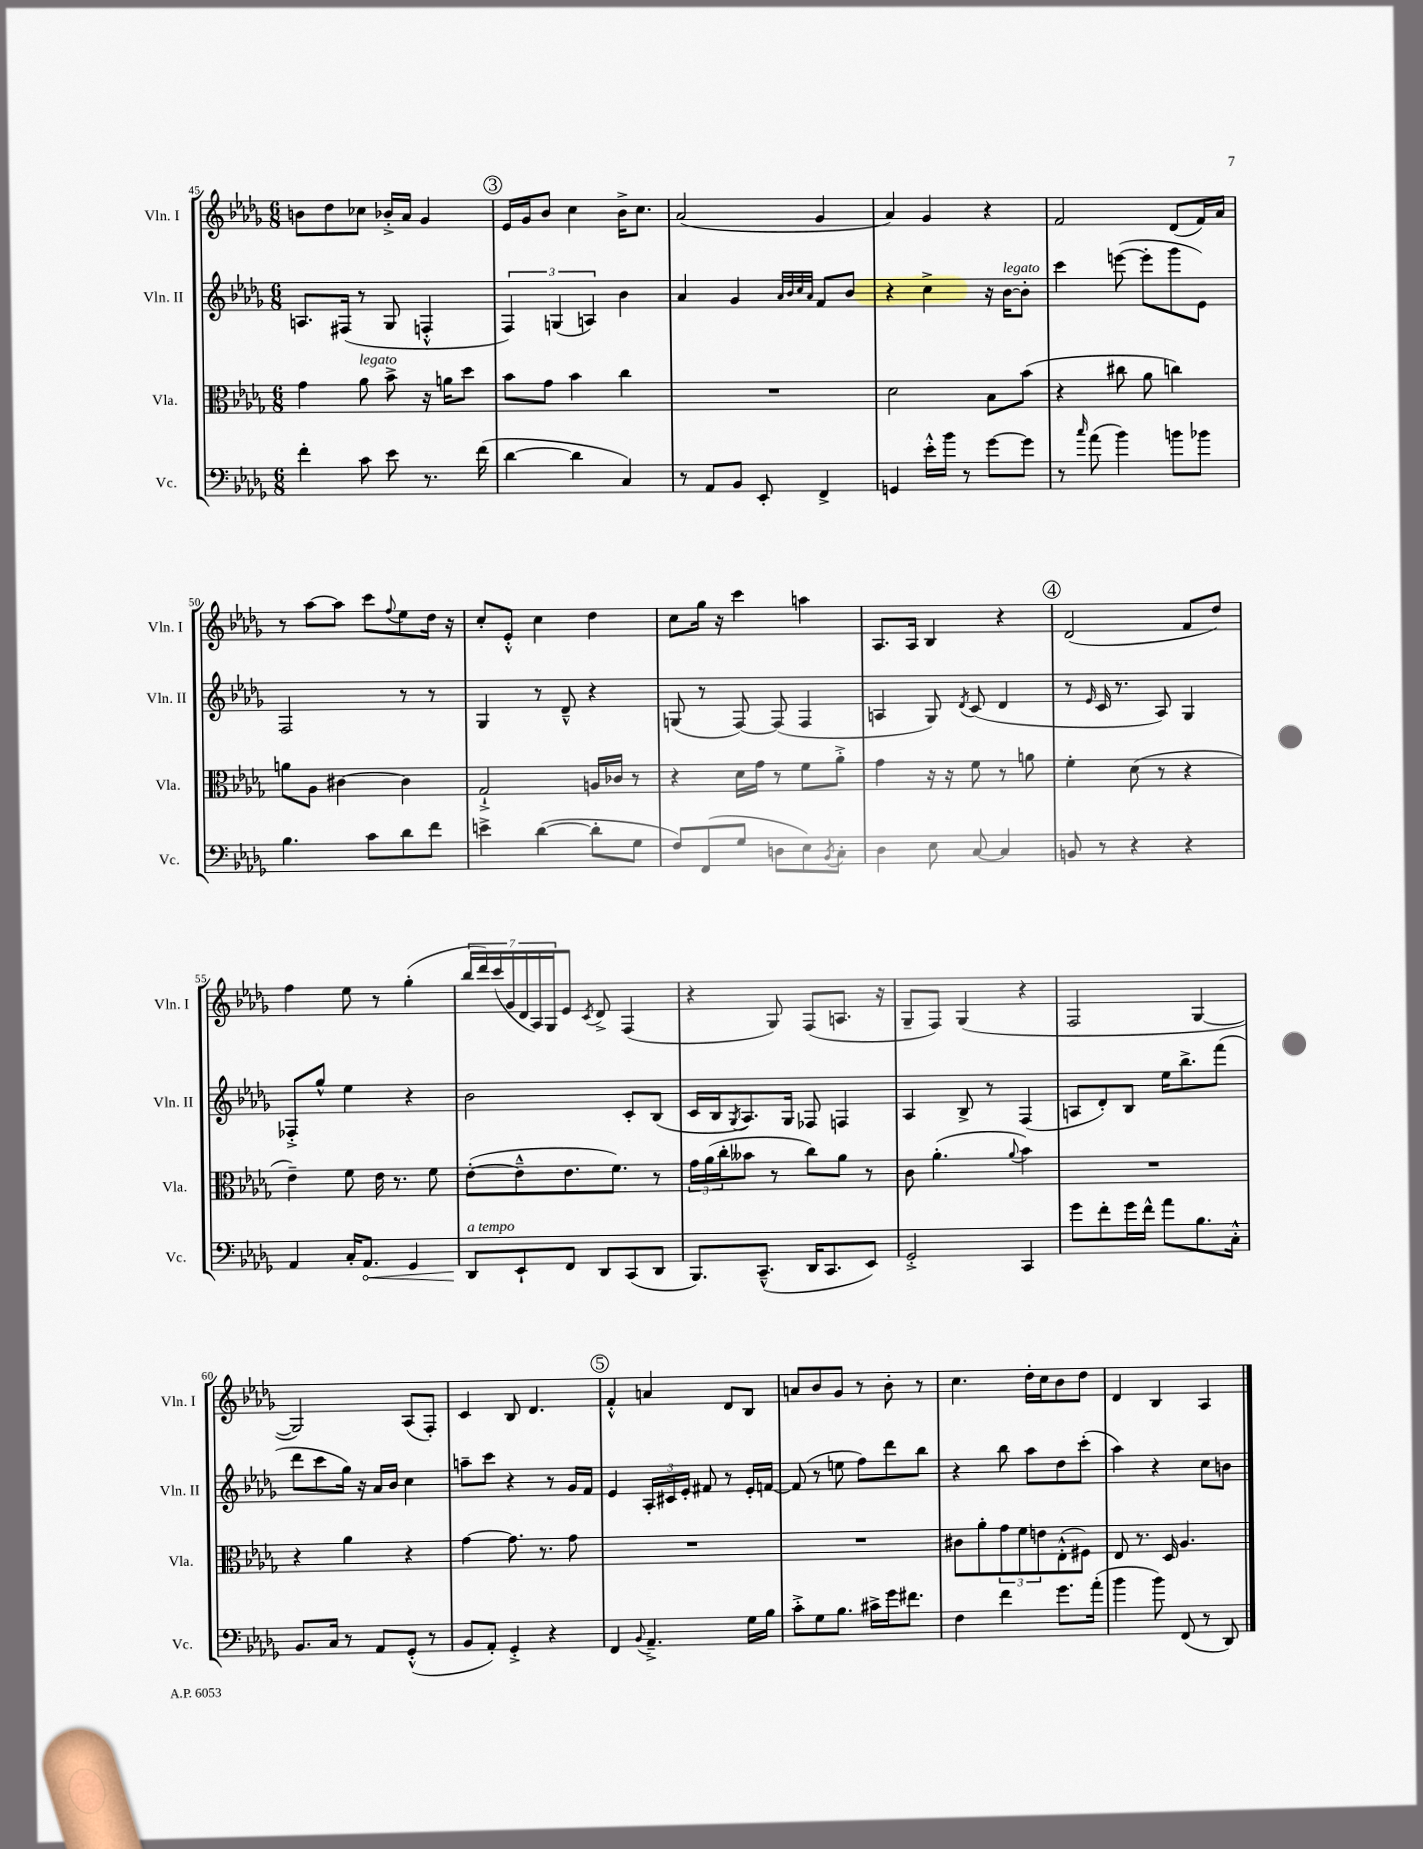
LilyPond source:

<<
\new StaffGroup <<
\new Staff = "s0" \with { instrumentName = "Vln. I" shortInstrumentName = "Vln. I" } {
    \clef treble \key des \major \numericTimeSignature \time 6/8
    b'8 des''8 ces''8 bes'16-.-> aes'16 ges'4 |
    \mark \markup { \circle "3" } ees'16 ges'16 bes'8 c''4 bes'16-> c''8. |
    aes'2( ges'4 |
    aes'4) ges'4 r4 |
    f'2 des'8( f'16) aes'16 |
    r8 aes''8~ aes''8 c'''8 \appoggiatura { f''8 } ees''8 des''16 r16 |
    c''8-. ees'8-.-^ c''4 des''4 |
    c''8 ges''16 r16 c'''4 a''4 |
    aes8. aes16 bes4 r4 |
    \mark \markup { \circle "4" } des'2( f'8 des''8) |
    f''4 ees''8 r8 ges''4-.( |
    \tuplet 7/4 { bes''16 des'''16) c'''16( ges'16 des'16 aes16) ges16 } ees'8 \acciaccatura { c'8 } des'8-> f4( |
    r4 ges8) f8( a8. r16 |
    ges8-- f8) ges4( r4 |
    f2 ges4~ |
    ges2) aes8( f8-.) |
    c'4 bes8 des'4. |
    \mark \markup { \circle "5" } f'4-.-^ a'4 des'8 bes8 |
    a'8 bes'8 ges'8 r8 bes'8-. r8 |
    c''4. des''16-. c''16 bes'8 des''8 |
    des'4 bes4 aes4 \bar "|." |
}
\new Staff = "s1" \with { instrumentName = "Vln. II" shortInstrumentName = "Vln. II" } {
    \clef treble \key des \major \numericTimeSignature \time 6/8
    a8. fis16( r8 ges8 f4-.-^ |
    \mark \markup { \circle "3" } \tuplet 3/2 { f4) g4( a4) } bes'4 |
    aes'4 ges'4 \grace { aes'32 bes'32 c''32 aes'32 } f'8 bes'8 |
    r4 c''4-> r16 bes'16~^\markup { \italic "legato" } bes'8-. |
    c'''4 e'''8~( e'''8-. ges'''8 ees'8) |
    f2 r8 r8 |
    ges4 r8 des'8---^ r4 |
    g8( r8 f8~) f8( f4 |
    a4 ges8) \acciaccatura { des'8 } c'8( des'4 |
    \mark \markup { \circle "4" } r8 \grace { ees'16 } c'16 r8. aes8) ges4 |
    fes8-.-> ges''8-^ ees''4 r4 |
    bes'2 c'8-. bes8( |
    c'16 bes16 \acciaccatura { ges8 } aes8.) ges16 fes8 f4 |
    aes4 bes8-> r8 f4( |
    a8 des'8-.) bes8 ees''16 bes''8.-> f'''8( |
    des'''8 c'''8 ges''16) r16 aes'16 bes'16 c''4 |
    a''8-- c'''8 r4 r8 ges'16 f'16 |
    \mark \markup { \circle "5" } ees'4 \tuplet 3/2 { aes16-. cis'16 ees'16-. } fis'8 r8 ees'16-. f'16~ |
    f'8( r8 e''8 f''8) des'''8 bes''8 |
    r4 bes''8 aes''8 des''8 c'''8-.( |
    aes''4) r4 c''8 b'8 \bar "|." |
}
\new Staff = "s2" \with { instrumentName = "Vla." shortInstrumentName = "Vla." } {
    \clef alto \key des \major \numericTimeSignature \time 6/8
    ges'4 aes'8^\markup { \italic "legato" } bes'8-> r16 a'16 des''8 |
    \mark \markup { \circle "3" } bes'8 ges'8 bes'4 c''4 |
    R2. |
    des'2 bes8 bes'8( |
    r4 cis''8 aes'8 c''4) |
    a'8 aes8 cis'4~ cis'4 |
    ges2-!-> a16 ces'16 r8 |
    r4 des'16 ges'16 r8 f'8 aes'8-.-> |
    ges'4 r16 r16 f'8 r8 a'8 |
    \mark \markup { \circle "4" } f'4-. des'8( r8 r4 |
    ees'4--) f'8 ees'16 r8. f'8 |
    ees'8~-.( ees'8---^ ees'8. f'8.) r8 |
    \tuplet 3/2 { ges'16 aes'16( c''16-. } beses'8 r8 c''8) aes'8 r8 |
    c'8 aes'4.-.( \appoggiatura { aes'8 } bes'4) |
    R2. |
    r4 aes'4 r4 |
    ges'4~ ges'8. r8. ges'8 |
    \mark \markup { \circle "5" } R2. |
    R2. |
    cis'8 aes'8-. \tuplet 3/2 { ges'8 f'8 e'8 } ees8-.-^( fis8) |
    ees8 r8. des16 aes4. \bar "|." |
}
\new Staff = "s3" \with { instrumentName = "Vc." shortInstrumentName = "Vc." } {
    \clef bass \key des \major \numericTimeSignature \time 6/8
    f'4-. c'8 ees'8 r8. f'16( |
    \mark \markup { \circle "3" } des'4~ des'4 c4) |
    r8 aes,8 bes,8 ees,8-. f,4-> |
    g,4 ees'16-.-^ bes'16 r8 ges'8~ ges'8 |
    r8 \grace { c''16 } aes'8( bes'4) b'8 bes'8 |
    bes4. c'8 des'8 f'8 |
    e'4-> des'4~( des'8-. ges8 |
    f8) f,8( ges8 d8 ees8) \acciaccatura { bes,8 } c8-. |
    des4 ees8 c8~ c4 |
    \mark \markup { \circle "4" } b,8 r8 r4 r4 |
    aes,4 c16-. \once \override Hairpin.circled-tip = ##t aes,8.\< ges,4 |
    des,8\!^\markup { \italic "a tempo" } ees,8-! f,8 des,8 c,8( des,8 |
    bes,,8.) c,8.---^( des,16 c,8. ees,8) |
    ges,2-.-> c,4 |
    ges'8 f'8-. ges'16 f'16-^ aes'8 bes8. c16-.-^ |
    bes,8. c16 r8 aes,8 ges,8-.-^( r8 |
    bes,8 aes,8-.) ges,4-.-> r4 |
    \mark \markup { \circle "5" } f,4 \appoggiatura { bes,8 } aes,4.---> ges16 bes16 |
    c'8-.-> ges8 bes8. cis'16-> ges'16 fis'8. |
    f4 f'4 ges'8. aes'16-.( |
    bes'4 bes'8) f,8( r8 des,8) \bar "|." |
}
>>
>>
\layout { \context { \Score currentBarNumber = #45 } }
